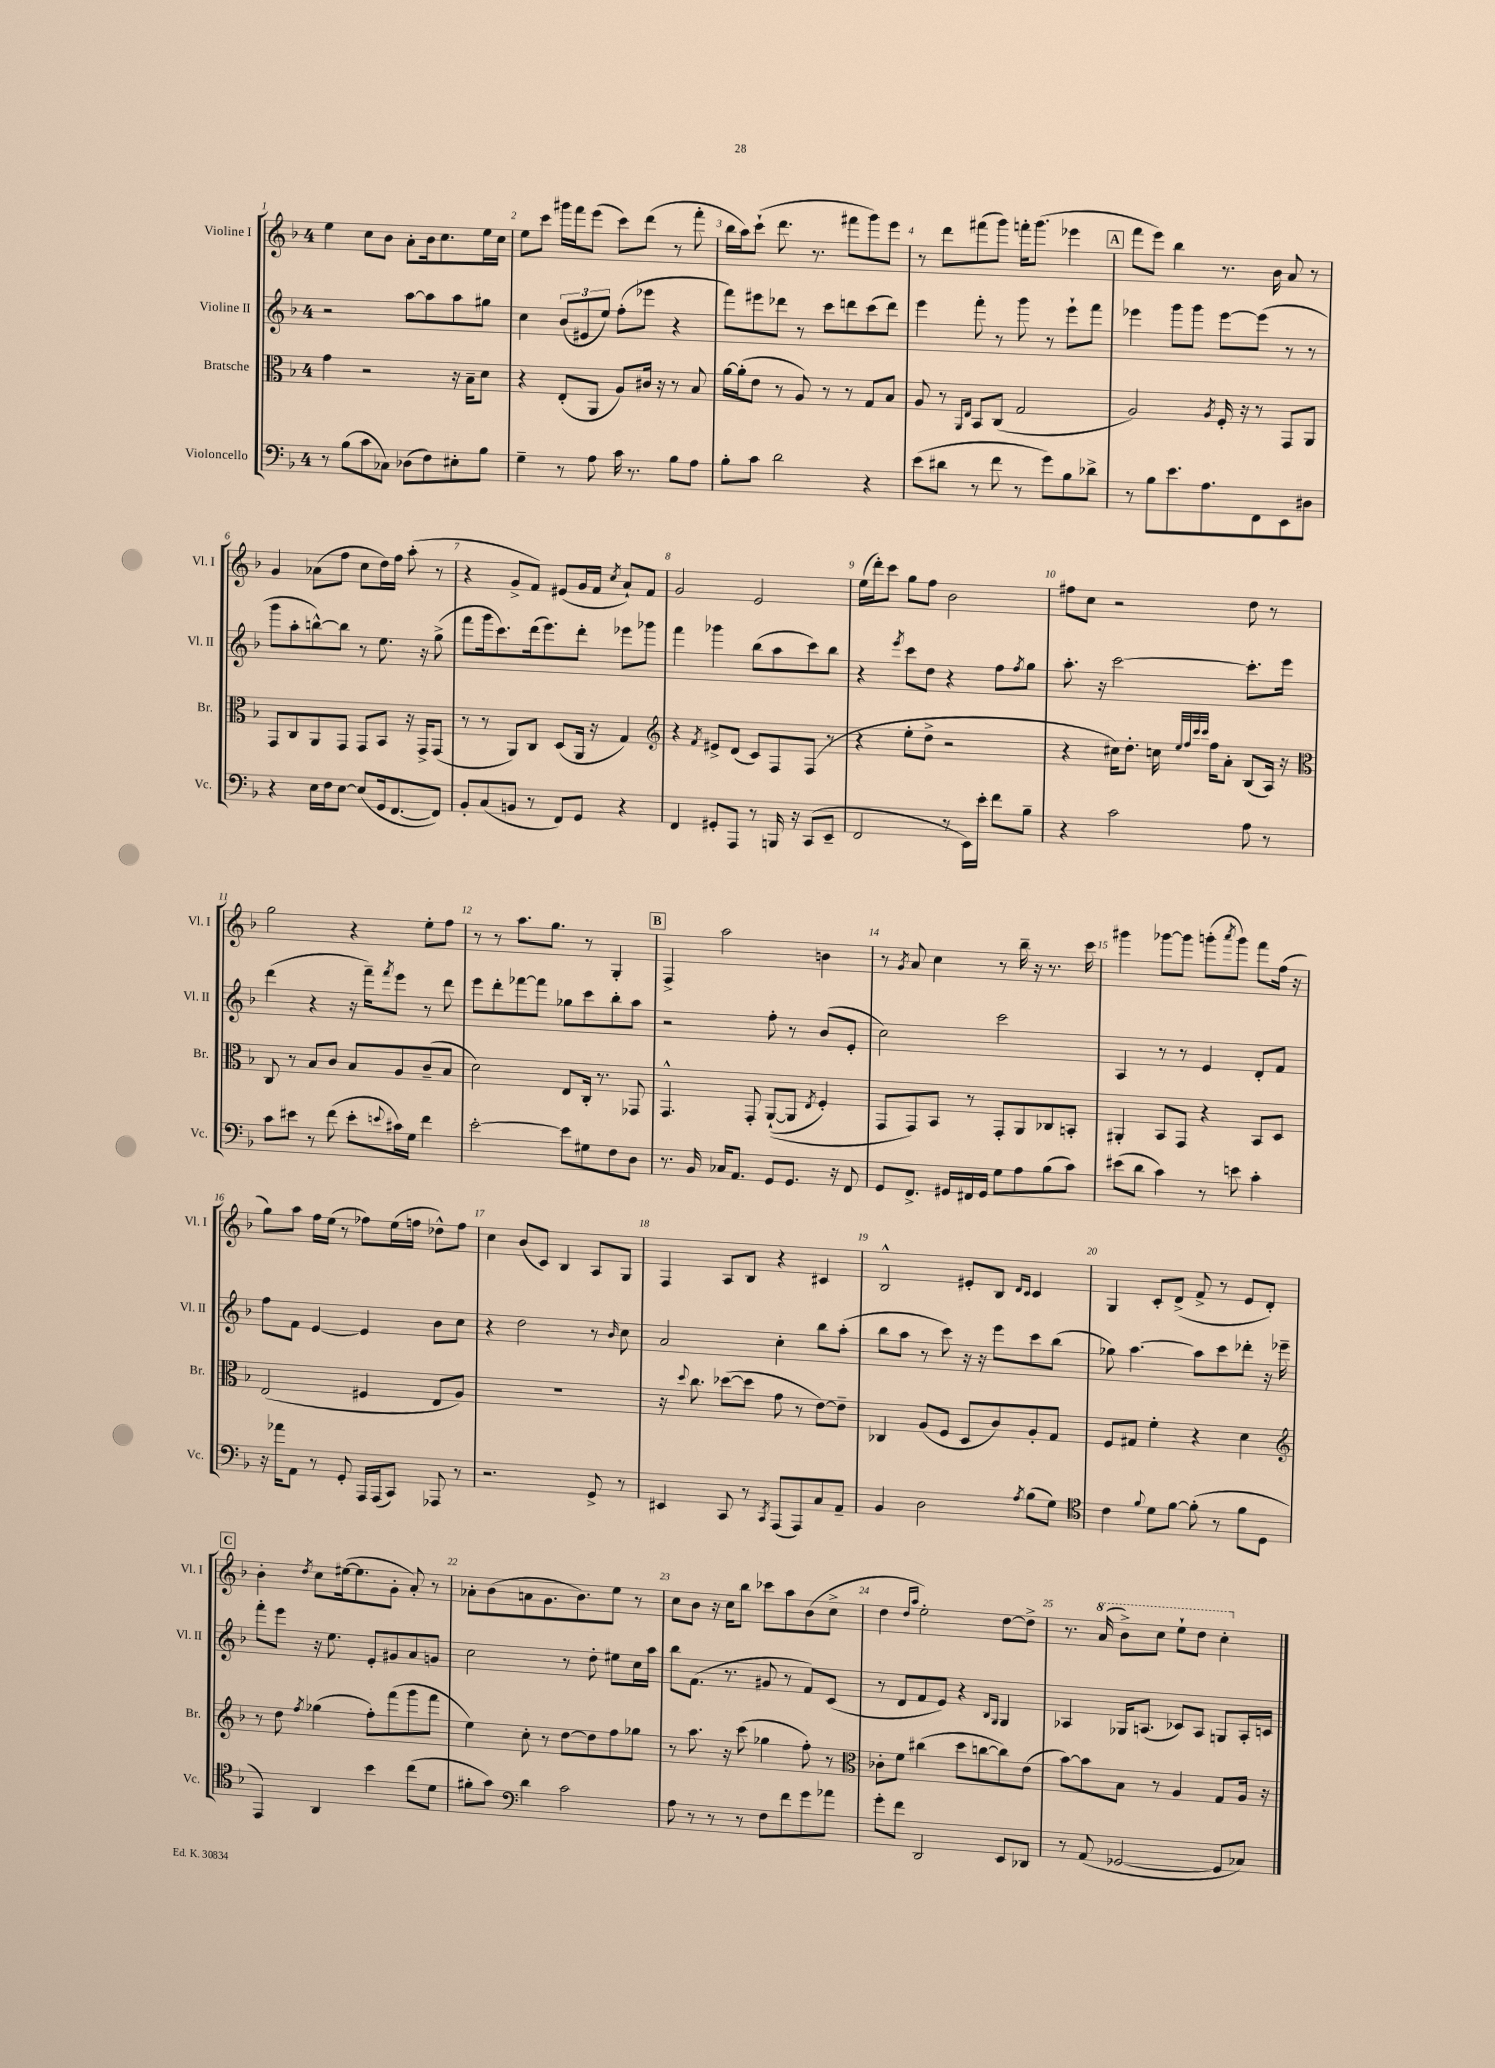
<<
\new StaffGroup <<
\new Staff = "s0" \with { instrumentName = "Violine I" shortInstrumentName = "Vl. I" } {
    \clef treble \key f \major \once \override Staff.TimeSignature.style = #'single-digit \time 4/4
    e''4 c''8 bes'8 a'8-. bes'16 c''8. e''16 c''16 |
    e''8 c'''8 gis'''16 f'''16 e'''8( c'''8) d'''8( r8 f'''8-. |
    bes''16 a''16) c'''8-!( d'''8. r8. fis'''8 g'''8) e'''8 |
    r8 d'''8 fis'''8( g'''8) f'''16-. g'''8.( ees'''4 |
    \mark \markup { \box "A" } f'''8 e'''8) bes''4 r8. bes'16 a'8 r8 |
    g'4 aes'8( f''8 c''8 d''16) f''16 a''8-.( r8 |
    r4 g'8-> f'8) eis'8( g'16 f'16 \acciaccatura { c''8 } a'8-!) f'8 |
    g'2 e'2 |
    e''16( d'''16-.) c'''8 g''8 f''8 bes'2 |
    fis''8 c''8 r2 d''8 r8 |
    g''2 r4 e''8-. f''8 |
    r8 r8 a''8. g''8. r8 g4-. |
    \mark \markup { \box "B" } f4-> a''2 b'4 |
    r8 \acciaccatura { g'8 } a'8 c''4 r8 bes''16-- r16 r8. c'''16 |
    gis'''4 ges'''8~ ges'''8 g'''8-.( \acciaccatura { a'''8 } g'''8) f'''8 f''16( r16 |
    g''8) a''8 f''16 e''16( r8 fes''8) e''16( f''16 des''8-^) f''8 |
    c''4 bes'8( c'8) bes4 a8 g8 |
    f4 a8 bes8 r4 cis'4 |
    bes2-^ eis'8-. bes8 \grace { d'16 c'16 } c'4 |
    g4 c'8-. d'8->( f'8-> r8 e'8 d'8-.) |
    \mark \markup { \box "C" } bes'4-. \acciaccatura { d''8 } c''8 eis''16~( eis''8. g'8-. a'8-.) r8 |
    aes'8-. bes'8( a'8 g'8. bes'8.) e''8 r8 |
    c''8 bes'8 r16 c''16 bes''8 ces'''8 a''8 bes'8( c''8-> |
    d''4 \grace { d''16 a''16 } e''2-.) d''8~ d''8-> |
    r8. \ottava #1 a''16( bes''8->) c'''8 e'''8-! d'''8 c'''4-. \ottava #0 \bar "|." |
}
\new Staff = "s1" \with { instrumentName = "Violine II" shortInstrumentName = "Vl. II" } {
    \clef treble \key f \major \once \override Staff.TimeSignature.style = #'single-digit \time 4/4
    r2 a''8~ a''8 a''8 gis''8 |
    c''4 \tuplet 3/2 { bes'8( eis'8 e''8) } f''8-.( ees'''8 r4 |
    f'''8) eis'''8 des'''8 r8 c'''8 d'''8 c'''8( d'''8) |
    e'''4 f'''8-. r8 g'''8 r8 e'''8-! f'''8 |
    \mark \markup { \box "A" } ees'''4 g'''8 g'''8 ees'''8~ ees'''8( r8 r8 |
    g'''8 a''8-. b''8~-^) b''8 r8 e''8. r16 g''8->( |
    f'''8 g'''16 c'''8.) d'''16( e'''8.) d'''8-. ees'''8 ges'''8 |
    f'''4 ges'''4 bes''8( a''8 c'''8) bes''8 |
    r4 \acciaccatura { e'''8 } c'''8 d''8 r4 f''8 \acciaccatura { f''8 } g''8 |
    a''8.-. r16 c'''2~ c'''8.-. e'''16 |
    d'''4( r4 r16 f'''16--) \acciaccatura { f'''8 } e'''8 r8 d'''8 |
    e'''8 d'''8-. fes'''8~ fes'''8 ges''8 c'''8 bes''8-. a''8 |
    \mark \markup { \box "B" } r2 f''8-. r8 bes'8( e'8-. |
    c''2) c'''2 |
    a4 r8 r8 e'4 d'8-. f'8 |
    f''8 f'8 e'4~ e'4 bes'8 c''8 |
    r4 d''2 r8 \grace { bes'16 } c''8 |
    a'2 c''4-. bes''8 a''8-.( |
    bes''8 a''8 r8 c'''8) r16 r16 e'''8 c'''8 bes''8( |
    ges''8) a''4.~ a''8 c'''8 des'''8-. r16 ees'''16-- |
    \mark \markup { \box "C" } f'''8-. e'''8 r16 e''8. e'8-. gis'8 a'8 g'8 |
    c''2 r8 d''8-. eis''8 c''16 a''16 |
    bes''8 f'8.( r8. gis'8 r8 f'8) c'8( |
    r8 d'8 f'8 e'8) r4 \grace { bes16 g16 } g4 |
    aes4 ges16 a8.( ces'8) a8 g8 a16-. c'16 \bar "|." |
}
\new Staff = "s2" \with { instrumentName = "Bratsche" shortInstrumentName = "Br." } {
    \clef alto \key f \major \once \override Staff.TimeSignature.style = #'single-digit \time 4/4
    g'4 r2 r16 bes16-- d'8 |
    r4 e8-.( a,8 a8) cis'16 r16 r8 bes8 |
    a'16~ a'16-.( e'8 r8 a8) r8 r8 g8 bes8 |
    a8 r8 \grace { a,16 e16 } bes,8 c8( g2 |
    \mark \markup { \box "A" } a2) \acciaccatura { a8 } f16-. r16 r8 g,8 a,8 |
    g,8 c8 a,8 g,8 g,8 bes,8 r16 g,16-> g,8( |
    r8 r8 a,8) c8 d8( a,16 r16 g4) |
    \clef treble r4 \acciaccatura { f'8 } eis'8-> d'8( c'8) f8 f8( r8 |
    r4 e''8-. d''8-> r2 |
    r4 cis''16) d''8.-. c''16 \grace { e''32 f''32 c'''32 c'''32 } f''16 a'8-. bes8( a16) r16 |
    \clef alto c8 r8 bes8 c'8 bes8 a8 c'8--( bes8 |
    d'2) e8 c16-. r8. ges,8 |
    \mark \markup { \box "B" } g,4.-^ g,8-. a,8~-!(\( a,8 \acciaccatura { e8 } f4-.) |
    g,8 g,8\) bes,8 r8 g,8-. a,8 ces8 b,8-. |
    ais,4-. bes,8 g,8 r4 bes,8 d8 |
    e2( fis4 e8 a8) |
    R1 |
    r16 \appoggiatura { d''8 } c''8. des''8~( des''8 g'8 r8 e'8~) e'8-- |
    ces4 a8( f8 d8 c'8) a8-. g8 |
    f8 gis8 f'4-. r4 d'4 |
    \mark \markup { \box "C" } \clef treble r8 d''8 \acciaccatura { f''8 } ges''4( f''8-.) f'''8( g'''8 f'''8 |
    e''4) c''8-. r8 d''8~ d''8 f''8 ges''8 |
    r8 a''8. r16 c'''8( ges''4 f''8-.) r8 |
    \clef alto ces'8-. f'8 cis''4( d''8 c''8~ c''8) e'8( |
    bes'8~) bes'8 bes8 r8 a4 g8 a16 r16 \bar "|." |
}
\new Staff = "s3" \with { instrumentName = "Violoncello" shortInstrumentName = "Vc." } {
    \clef bass \key f \major \once \override Staff.TimeSignature.style = #'single-digit \time 4/4
    r8 bes8( c'8 ces8) des8( f8) eis8-. bes8 |
    g4-- r8 a8 c'16 r8. bes8 a8 |
    bes8-. c'8 d'2 r4 |
    e'8( dis'8 r8 f'8 r8 g'8) bes8 des'8-> |
    \mark \markup { \box "A" } r8 bes8 e'8. a8. f,8 e,8 dis8 |
    r4 e16 f16 e8~ e8( g,16 f,8.~ f,8) |
    bes,8-. c8( b,8 r8 f,8) g,8 r4 |
    f,4 gis,8-. a,,8 r8 b,,16 r16 c,8( e,8-- |
    f,2 r8 e,16) e'16-. f'8 bes8-- |
    r4 c'2 a8 r8 |
    c'8 eis'8 r8 f'8( eis'8-. \appoggiatura { e'8 } cis'16) g16 f'4 |
    e'2~-. e'8 gis8 f8 d8 |
    \mark \markup { \box "B" } r8. bes,16 ces16 a,8. g,8 g,8. r16 f,8 |
    g,8 f,8.-> gis,16 fis,16 gis,16 g8 a8 bes8( c'8) |
    eis'8( d'8 c'4) r8 e'8 c'4-. |
    r16 aes'16 a,8 r8 g,8-. a,,16 a,,16( c,8) aes,,8 r8 |
    r2. g,8-> r8 |
    eis,4 c,8 r8 \acciaccatura { c,8 } a,,8( a,,8) c8 a,8-- |
    bes,4 d2 \acciaccatura { a8 } bes8( g8) |
    \clef tenor c'4 \appoggiatura { f'8 } d'8 f'8~ f'8-.( r8 f'8 d8 |
    \mark \markup { \box "C" } e,4) a,4 bes'4 c''8( d'8 |
    fis'8-. g'8) \clef bass d'4 c'2 |
    a8 r8 r8 r8 f8 f'8 g'8 aes'8 |
    g'8-. f'8 d,2 e,8 des,8 |
    r8 a,8( ges,2~ ges,8 ces8) \bar "|." |
}
>>
>>
\layout { \context { \Score \override BarNumber.break-visibility = ##(#f #t #t) barNumberVisibility = #all-bar-numbers-visible } }
